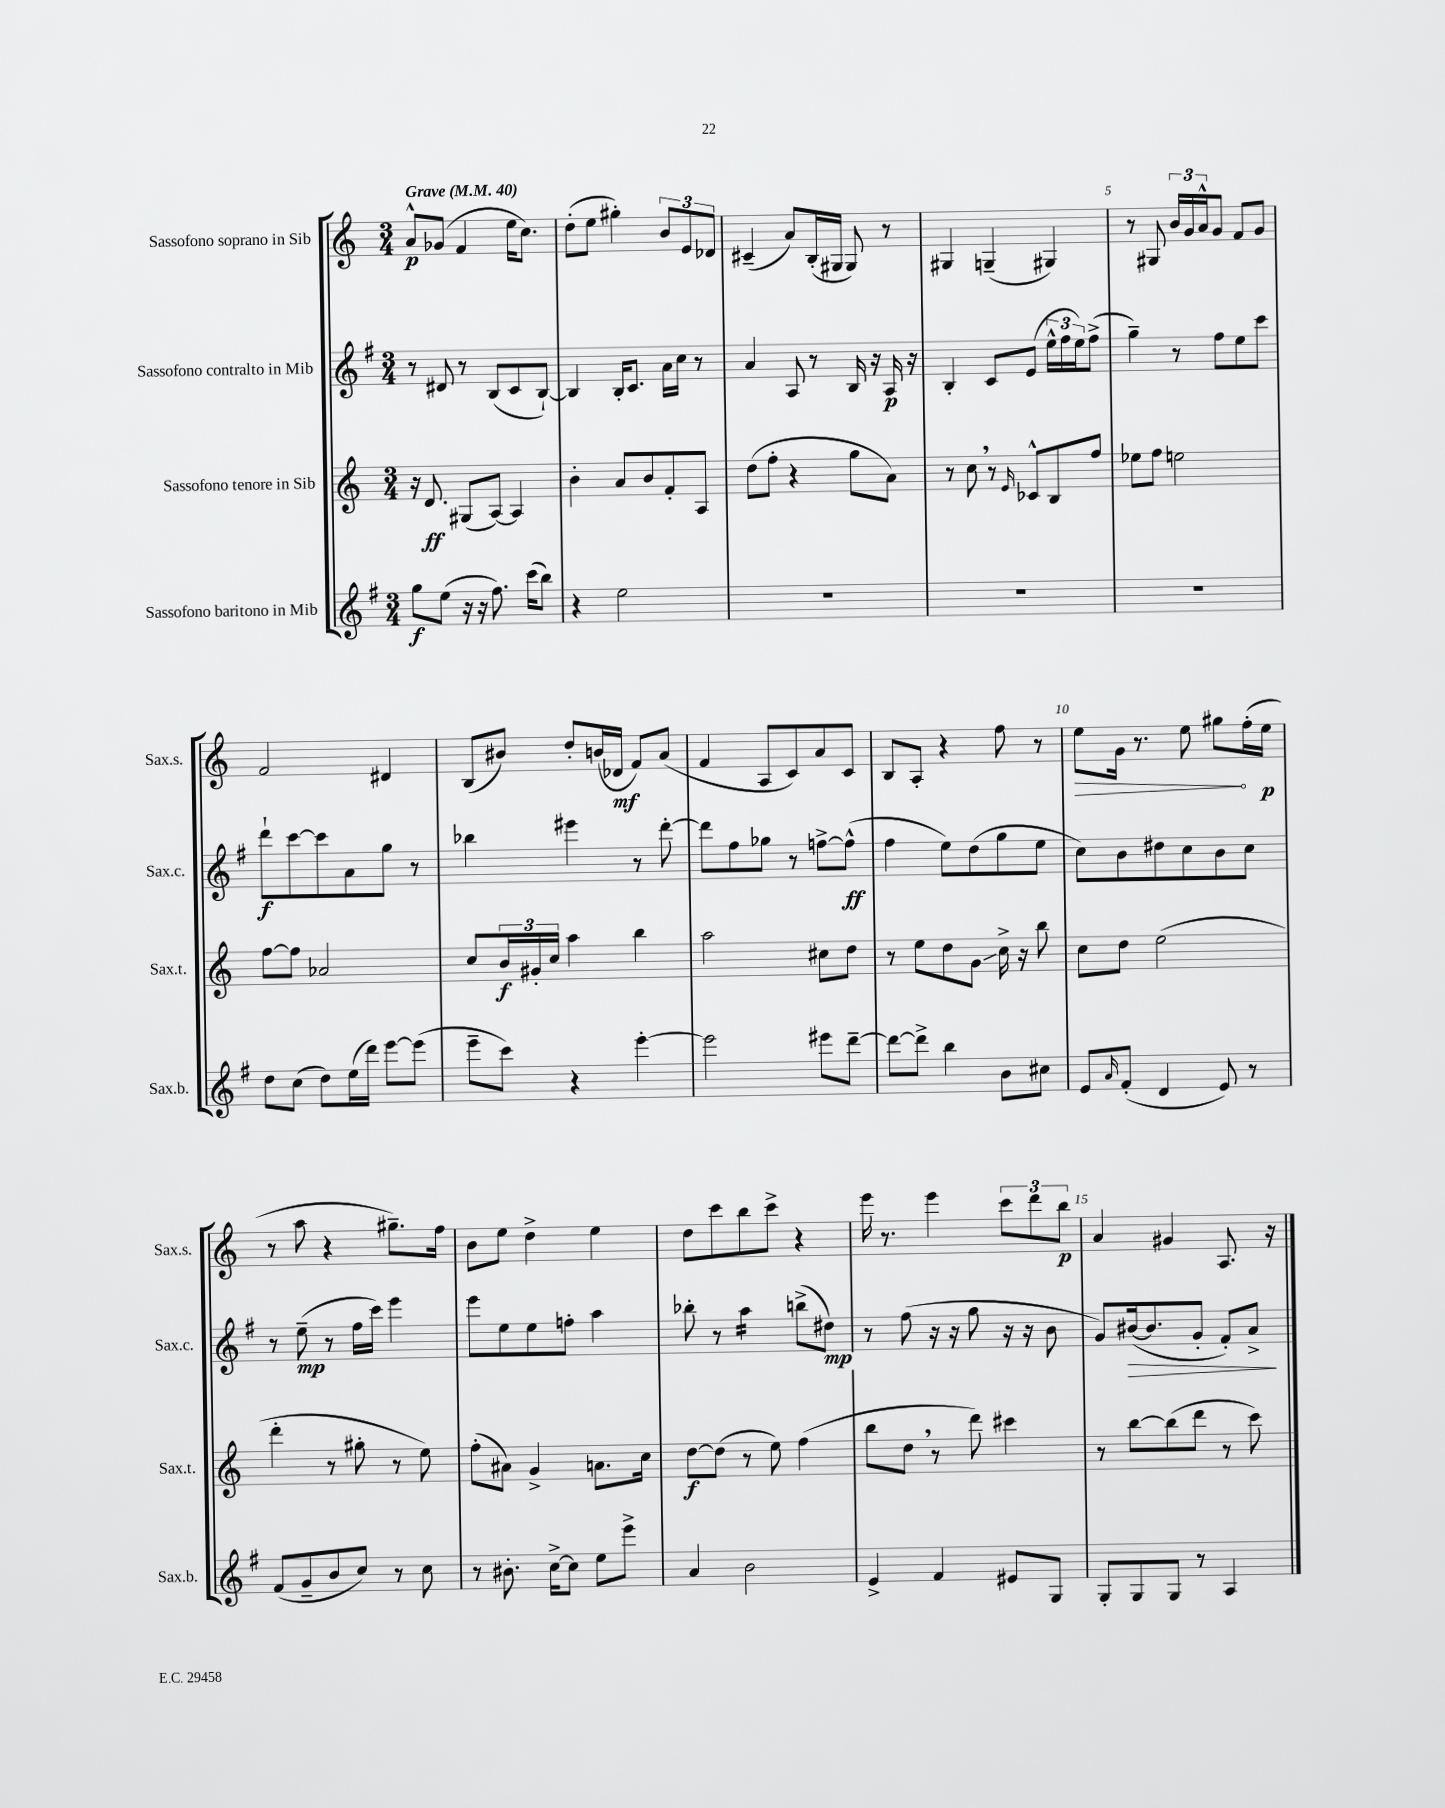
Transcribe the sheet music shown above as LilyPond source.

<<
\new StaffGroup <<
\new Staff = "s0" \with { instrumentName = "Sassofono soprano in Sib" shortInstrumentName = "Sax.s." } {
    \clef treble \key c \major \numericTimeSignature \time 3/4 \tempo "Grave" 4 = 40
    a'8-^\p ges'8( f'4 e''16 c''8.) |
    d''8-.( e''8 gis''4-.) \tuplet 3/2 { b'8 e'8 des'8 } |
    cis'4--( a'8) b16-.( gis16 gis8) r8 |
    gis4 g4--( gis4) |
    r8 gis8 \tuplet 3/2 { b'16 g'16 a'16-^ } g'8 f'8 g'8 |
    f'2 dis'4 |
    b8( bis'8) d''8-. b'16( des'16\mf f'8) a'8( |
    f'4 a8 c'8) a'8 c'8 |
    b8 a8-. r4 f''8 r8 |
    \once \override Hairpin.circled-tip = ##t e''8\> g'16 r8. e''8 gis''8\! f''16-.( e''16\p |
    r8 a''8 r4 gis''8.--) f''16 |
    b'8 e''8 d''4-> e''4 |
    d''8 c'''8 b''8 c'''8-> r4 |
    e'''16 r8. e'''4 \tuplet 3/2 { c'''8 d'''8 b''8\p } |
    a'4 gis'4 a8. r16 \bar "|." |
}
\new Staff = "s1" \with { instrumentName = "Sassofono contralto in Mib" shortInstrumentName = "Sax.c." } {
    \clef treble \key g \major \numericTimeSignature \time 3/4
    r8 dis'8 r8 b8( c'8 b8~-!) |
    b4 b16-. c'8. a'16 c''16 r8 |
    a'4 a8 r8 b16 r16 a16\p r16 |
    b4-. c'8 e'8( \tuplet 3/2 { e''16-^ fis''16 e''16) } fis''8->( |
    g''4--) r8 fis''8 e''8 c'''8 |
    d'''8-!\f c'''8~ c'''8 a'8 g''8 r8 |
    bes''4 eis'''4 r8 d'''8~-. |
    d'''8 fis''8 ges''8 r8 f''8~-> f''8-^\ff( |
    fis''4 e''8) d''8( g''8 e''8 |
    c''8) b'8 dis''8 c''8 b'8 c''8 |
    r8 e''8--\mp( r8 fis''16 c'''16) e'''4 |
    e'''8 e''8 e''8 f''8-. a''4 |
    bes''8-. r8 a''4:16 b''8->( dis''8\mp) |
    r8 fis''8( r16 r16 g''8 r16 r16 b'8 |
    g'8) bis'16~\>( bis'8. g'8-. fis'8-.) a'8->\! \bar "|." |
}
\new Staff = "s2" \with { instrumentName = "Sassofono tenore in Sib" shortInstrumentName = "Sax.t." } {
    \clef treble \key c \major \numericTimeSignature \time 3/4
    r16 d'8.\ff gis8( a8~) a4 |
    b'4-. a'8 b'8 f'8-. a8 |
    d''8( f''8-. r4 g''8 a'8) |
    r8 c''8 \breathe r8 \grace { e'16 } ces'8-^ b8 f''8 |
    ees''8 f''8 e''2 |
    f''8~ f''8 aes'2 |
    c''8 \tuplet 3/2 { b'16\f gis'16-. c''16 } a''4 b''4 |
    a''2 cis''8 d''8 |
    r8 e''8 d''8 g'8\glissando c''16-> r16 b''8 |
    c''8 d''8 e''2( |
    d'''4-. r8 gis''8-. r8 e''8) |
    f''8-.( ais'8) g'4-> a'8. c''16 |
    d''8~\f d''8( r8 e''8) f''4( |
    b''8 d''8 \breathe r8 d'''8) cis'''4 |
    r8 b''8~ b''8( d'''8 r8 c'''8) \bar "|." |
}
\new Staff = "s3" \with { instrumentName = "Sassofono baritono in Mib" shortInstrumentName = "Sax.b." } {
    \clef treble \key g \major \numericTimeSignature \time 3/4
    g''8\f e''8( r16 r16 fis''8.) c'''16( b''8) |
    r4 e''2 |
    R2. |
    R2. |
    R2. |
    d''8 c''8( d''8) e''16( d'''16) e'''8~ e'''8( |
    e'''8-- c'''8) r4 e'''4~-. |
    e'''2 eis'''8 d'''8~-- |
    d'''8~ d'''8-> b''4 b'8 cis''8 |
    e'8 \grace { a'16 } fis'8-.( d'4 e'8) r8 |
    fis'8( g'8-- b'8 c''8) r8 c''8 |
    r8 bis'8.-. c''16~-> c''8 e''8 e'''8-> |
    a'4 b'2 |
    e'4-> fis'4 eis'8 g8 |
    g8-. g8 g8 r8 a4 \bar "|." |
}
>>
>>
\layout { \context { \Score \override BarNumber.break-visibility = ##(#f #t #t) barNumberVisibility = #(every-nth-bar-number-visible 5) } }
